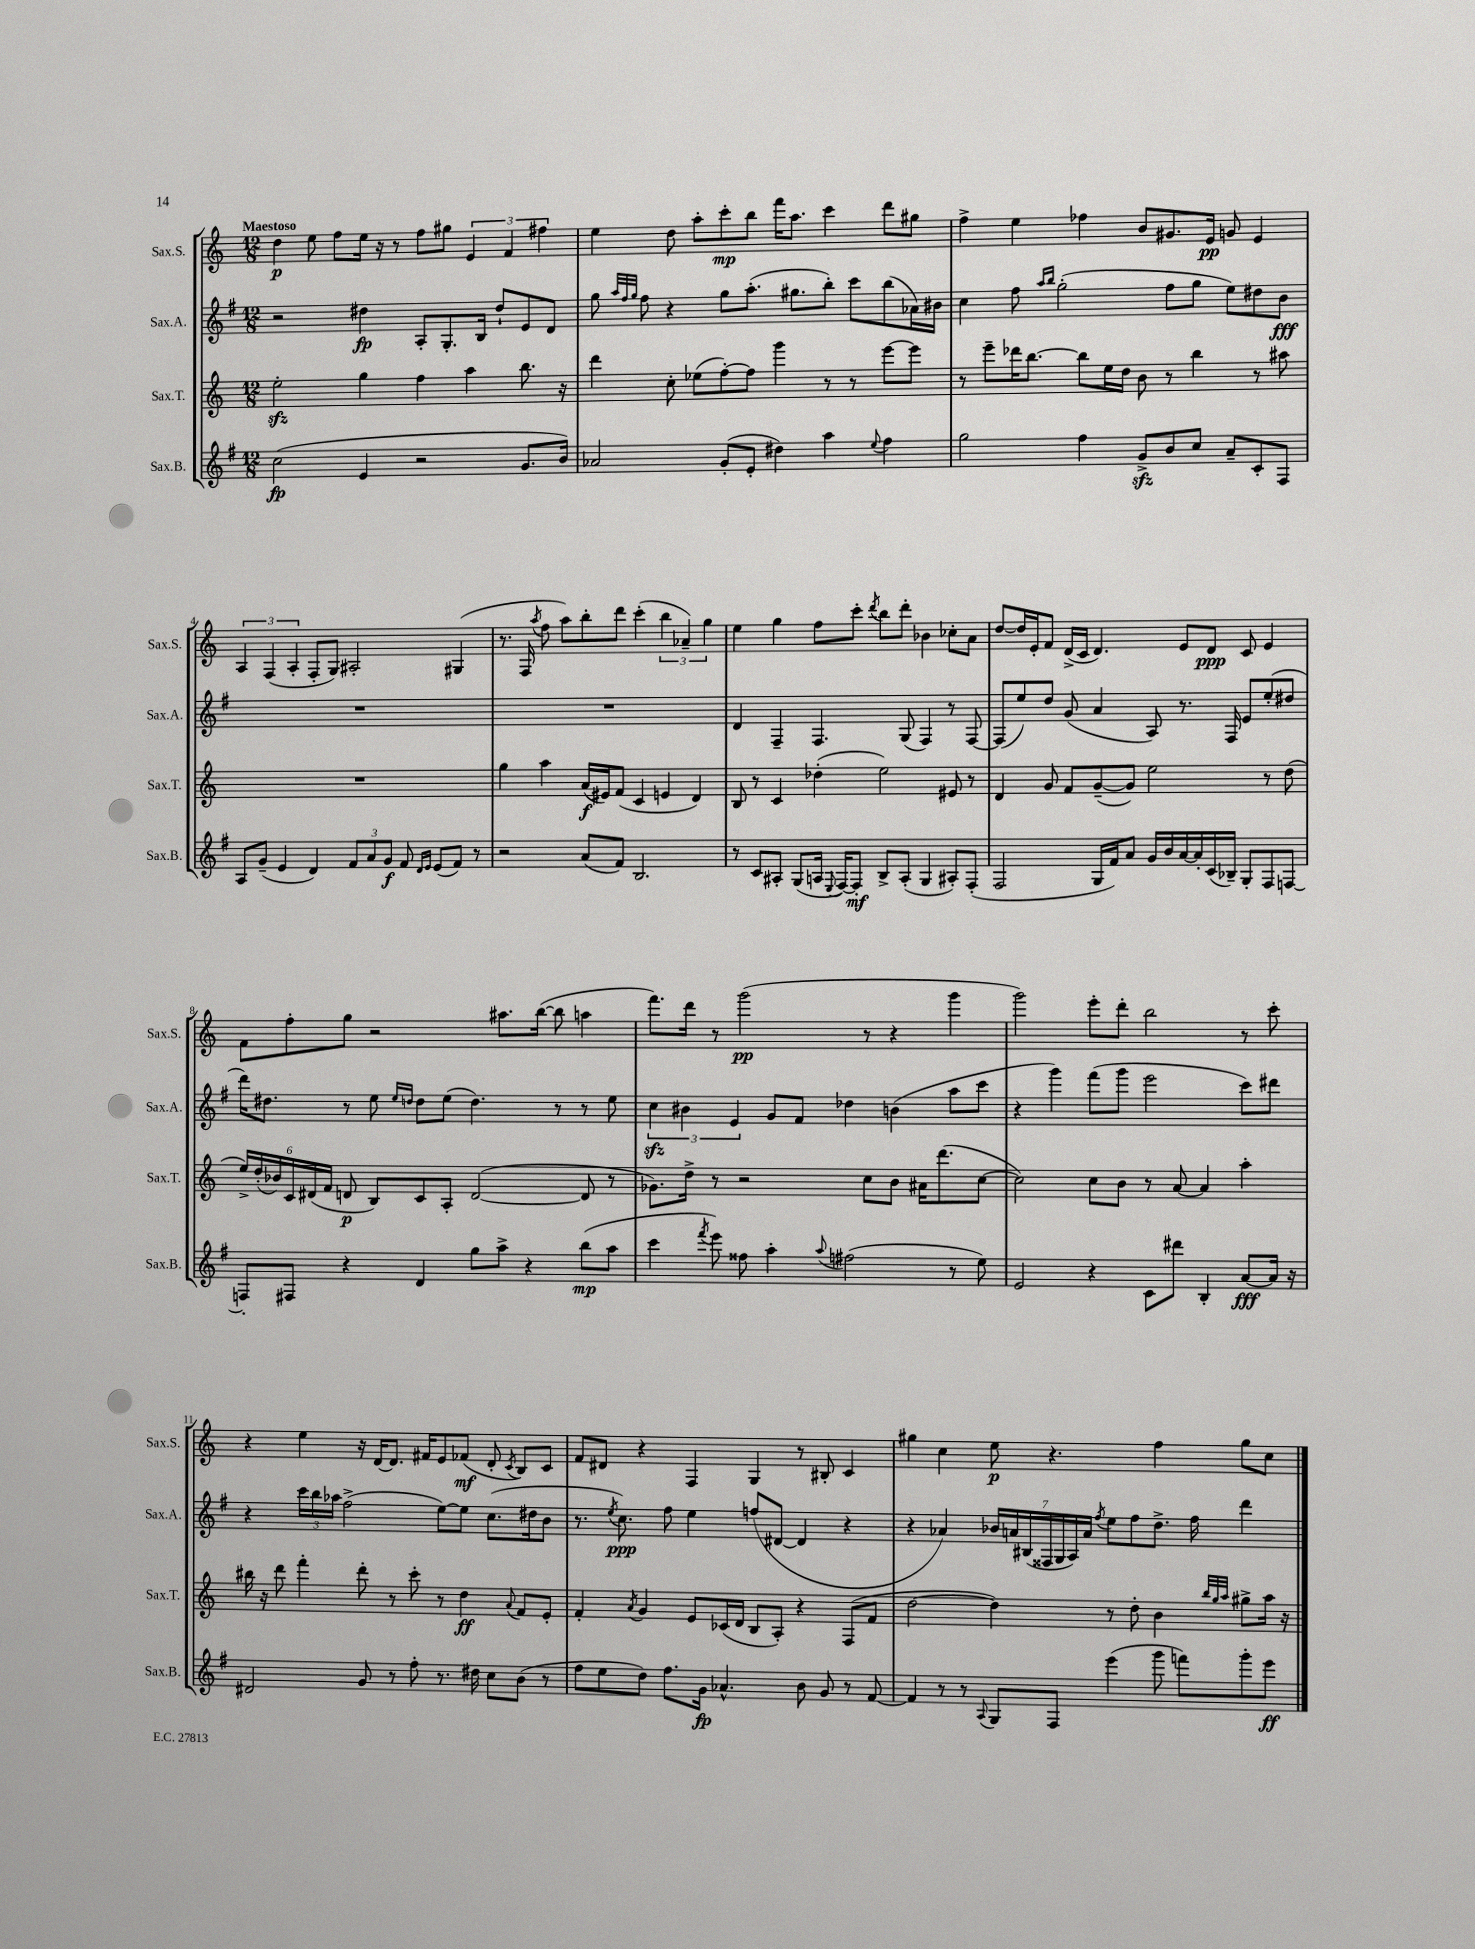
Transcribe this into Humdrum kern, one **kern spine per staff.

**kern	**dynam	**kern	**dynam	**kern	**dynam	**kern	**dynam
*part4	*part4	*part3	*part3	*part2	*part2	*part1	*part1
*staff4	*staff4	*staff3	*staff3	*staff2	*staff2	*staff1	*staff1
*I"Sax.B.	*	*I"Sax.T.	*	*I"Sax.A.	*	*I"Sax.S.	*
*I'Sax.B.	*	*I'Sax.T.	*	*I'Sax.A.	*	*I'Sax.S.	*
*clefG2	*	*clefG2	*	*clefG2	*	*clefG2	*
*k[f#]	*	*k[]	*	*k[f#]	*	*k[]	*
*M12/8	*	*M12/8	*	*M12/8	*	*M12/8	*
=1	=1	=1	=1	=1	=1	=1	=1
!	!	!	!	!	!	!LO:TX:a:B:t=Maestoso	!
(2cc\	fp	2eezz'\	.	2r	.	4dd\	p
.	.	.	.	.	.	8ee\	.
.	.	.	.	.	.	8ff\L	.
4e/	.	4gg\	.	4dd#X\	fp	16ee\Jk	.
.	.	.	.	.	.	16r	.
.	.	.	.	.	.	8r	.
2r	.	4ff\	.	8A'/L	.	8ff\L	.
.	.	.	.	8.G'/	.	8gg#X\J	.
.	.	4aa\	.	.	.	6e/	.
.	.	.	.	16B/Jk	.	.	.
.	.	.	.	8dd#`/L	.	.	.
.	.	.	.	.	.	6f/	.
8.g/L	.	8.bb\	.	8e/	.	.	.
.	.	.	.	.	.	6ff#X\	.
.	.	.	.	8d/J	.	.	.
16b/Jk)	.	16r	.	.	.	.	.
=2	=2	=2	=2	=2	=2	=2	=2
2a-X/	.	4ddd\	.	8gg\	.	4ee\	.
.	.	.	.	32qqaa/LLL	.	.	.
.	.	.	.	32qqff#/	.	.	.
.	.	.	.	32qqgg/JJJ	.	.	.
.	.	.	.	8ff#\	.	.	.
.	.	8cc'\	.	4r	.	8dd\	.
.	.	(8ee-X\L	.	.	.	8aa'\L	.
(8g'/L	.	[8ff'\)	.	8gg\L	.	8ccc'\	mp
8e'/J	.	8ff\J]	.	(8.aa'\J	.	8bb\J	.
4dd#X\)	.	4ggg\	.	.	.	16fff\KL	.
.	.	.	.	8.gg#X\L	.	8.aa\J	.
4aa\	.	8r	.	8bb'\J)	.	4ccc\	.
.	.	8r	.	8ccc\L	.	.	.
8qqee/	.	.	.	.	.	.	.
4ff#\	.	[8eee\L	.	(8bb\	.	8ddd\L	.
.	.	8eee\J]	.	16a-X\L)	.	8gg#X\J	.
.	.	.	.	16b#X\JJ	.	.	.
=3	=3	=3	=3	=3	=3	=3	=3
2gg\	.	8r	.	4cc\	.	4ff^\	.
.	.	8eee~\L	.	.	.	.	.
.	.	16ddd-X\K	.	8ff#\	.	4ee\	.
.	.	[8.bb\J	.	.	.	.	.
.	.	.	.	16qqaa/LL	.	.	.
.	.	.	.	16qqbb/JJ	.	.	.
.	.	.	.	(2gg'\	.	.	.
4ff#\	.	8bb\L]	.	.	.	4ff-X\	.
.	.	16ee\L	.	.	.	.	.
.	.	16dd\JJ	.	.	.	.	.
8gzz^/L	.	8b\	.	.	.	8b/L	.
8b/	.	8r	.	8ff#\L	.	8.g#X/	.
8cc/J	.	4bb\	.	8gg\J	.	.	.
.	.	.	.	.	.	16e/Jk	pp
8a~/L	.	.	.	8ee\L)	.	8gn/	.
8c'/	.	8r	.	8dd#X\	.	4e/	.
8F#/J	.	8aa#X\	.	8b\J	fff	.	.
!!LO:LB:g=z
=4	=4	=4	=4	=4	=4	=4	=4
8A/L	.	1.r	.	1.r	.	6A/	.
(8g~/J	.	.	.	.	.	.	.
.	.	.	.	.	.	(6F/	.
4e/	.	.	.	.	.	.	.
.	.	.	.	.	.	6A'/	.
4d/)	.	.	.	.	.	8F'/L	.
.	.	.	.	.	.	8G/J)	.
12f#/L	.	.	.	.	.	2A#X'/	.
12a/	.	.	.	.	.	.	.
12g/J	f	.	.	.	.	.	.
8f#/	.	.	.	.	.	.	.
16qqd/LL	.	.	.	.	.	.	.
16qqe/JJ	.	.	.	.	.	.	.
(8e/L	.	.	.	.	.	.	.
8f#/J)	.	.	.	.	.	(4G#X/	.
8r	.	.	.	.	.	.	.
=5	=5	=5	=5	=5	=5	=5	=5
2r	.	4gg\	.	1.r	.	8.r	.
.	.	.	.	.	.	16F/	.
.	.	.	.	.	.	8qaa/	.
.	.	4aa\	.	.	.	8ff\	.
.	.	.	.	.	.	8aa\L)	.
(8a/L	.	(16a/LL	f	.	.	8bb'\	.
.	.	16e#X/J)	.	.	.	.	.
8f#/J)	.	(8f/J	.	.	.	8ddd\J	.
2.B/	.	4c/	.	.	.	(4ccc'\	.
.	.	4en/	.	.	.	6bb\	.
.	.	.	.	.	.	6a-X~/)	.
.	.	4d/)	.	.	.	.	.
.	.	.	.	.	.	6gg\	.
=6	=6	=6	=6	=6	=6	=6	=6
8r	.	8B/	.	4d/	.	4ee\	.
8c/L	.	8r	.	.	.	.	.
8A#X'/J	.	4c/	.	4F#~/	.	4gg\	.
(8G/L	.	.	.	.	.	.	.
16An/Jk	.	(4dd-X'\	.	4.F#/	.	8ff\L	.
8qqE/	.	.	.	.	.	.	.
[16F#/KL)	.	.	.	.	.	.	.
8F#'/J]	mf	.	.	.	.	8ccc'\J	.
.	.	.	.	.	.	8qddd/	.
8B^/L	.	2ee\)	.	.	.	8bb\L	.
(8A'/J	.	.	.	(8G/	.	8ddd'\J	.
4G/	.	.	.	4F#/)	.	4b-X\	.
8A#X'/L)	.	8e#X/	.	8r	.	8cc-X'\L	.
(8F#'/J	.	8r	.	[8F#/	.	8a\J	.
=7	=7	=7	=7	=7	=7	=7	=7
2F#/	.	4d/	.	(8F#/L]	.	[8dd/L	.
.	.	.	.	8ee/)	.	16dd/L]	.
.	.	.	.	.	.	16e'/J	.
.	.	8g/	.	8dd/J	.	8f/J	.
.	.	8f/L	.	(8g/	.	(16d^/LL	.
.	.	.	.	.	.	16c/JJ	.
16G/LL	.	([8g~/	.	4a/	.	4.d/)	.
16f#/J)	.	.	.	.	.	.	.
8a/J	.	8g/J])	.	.	.	.	.
16g/LL	.	2ee\	.	8A/)	.	.	.
16b/	.	.	.	.	.	.	.
[16a/	.	.	.	8.r	.	8e/L	.
16a'/]	.	.	.	.	.	.	.
(16c/	.	.	.	.	.	8d/J	ppp
16B-X~/JJ)	.	.	.	16F#/	.	.	.
8G'/L	.	.	.	8e/L	.	8c/	.
8F#/	.	8r	.	(8ee'/	.	4e/	.
[8Fn/J	.	(8dd\	.	8dd#X/J	.	.	.
!!LO:LB:g=z
=8	=8	=8	=8	=8	=8	=8	=8
8Fn'/L]	.	24ee^/LL)	.	16ddd\KL)	.	8f\L	.
.	.	(24dd'/	.	.	.	.	.
.	.	.	.	8.dd#X\J	.	.	.
.	.	24b-X/)	.	.	.	.	.
8F#X/J	.	24c/	.	.	.	8ff'\	.
.	.	(24d#X/	.	.	.	.	.
.	.	24f/JJ	.	.	.	.	.
4r	.	8dn/	p	8r	.	8gg\J	.
.	.	8B/L)	.	8ee\	.	2r	.
.	.	.	.	16qqee/LL	.	.	.
.	.	.	.	16qqddn/JJ	.	.	.
4d/	.	8c/	.	8dd\L	.	.	.
.	.	8A'/J	.	(8ee\J	.	.	.
8gg\L	.	([2d/	.	4.dd\)	.	.	.
8aa^\J	.	.	.	.	.	8.aa#X\L	.
4r	.	.	.	.	.	.	.
.	.	.	.	.	.	([16bb\Jk	.
.	.	.	.	8r	.	8bb\]	.
(8bb\L	mp	8d/]	.	8r	.	4aan\	.
8aa\J	.	8r	.	8ee\	.	.	.
=9	=9	=9	=9	=9	=9	=9	=9
4ccc\	.	8.g-X\L)	.	6cczz\	.	8.fff\L)	.
.	.	.	.	6b#X\	.	.	.
.	.	16dd^\Jk	.	.	.	16ddd\Jk	.
8qfff#/	.	.	.	.	.	.	.
8eee\)	.	8r	.	.	.	8r	.
.	.	.	.	6e/	.	.	.
8ff##X\	.	2r	.	.	.	(2ggg\	pp
4aa'\	.	.	.	8g/L	.	.	.
.	.	.	.	8f#/J	.	.	.
8qqaa/	.	.	.	.	.	.	.
(2ff#X\	.	.	.	4dd-X\	.	.	.
.	.	8cc\L	.	.	.	8r	.
.	.	8b\J	.	(4bn\	.	4r	.
.	.	16a#X\KL	.	.	.	.	.
.	.	(8.ddd\	.	.	.	.	.
8r	.	.	.	8aa\L	.	4ggg\	.
8ee\)	.	[8cc\J	.	8ccc\J	.	.	.
=10	=10	=10	=10	=10	=10	=10	=10
2e/	.	2cc\])	.	4r	.	2ggg\)	.
.	.	.	.	4ggg\)	.	.	.
4r	.	8cc\L	.	(8fff#\L	.	8eee'\L	.
.	.	8b\J	.	8ggg\J	.	8ddd'\J	.
8c\L	.	8r	.	2eee\	.	2bb\	.
8ddd#X\J	.	[8a/	.	.	.	.	.
4B'/	.	4a/]	.	.	.	.	.
[8a/L	fff	4aa'\	.	8ccc\L)	.	8r	.
16a/Jk]	.	.	.	8ddd#X\J	.	8ccc'\	.
16r	.	.	.	.	.	.	.
!!LO:LB:g=z
=11	=11	=11	=11	=11	=11	=11	=11
2d#X/	.	16bb#X\	.	4r	.	4r	.
.	.	16r	.	.	.	.	.
.	.	8ddd\	.	.	.	.	.
.	.	4fff'\	.	24ccc\LL	.	4ee\	.
.	.	.	.	24bb\	.	.	.
.	.	.	.	24aa-X\JJ	.	.	.
.	.	.	.	(2ff#^\	.	.	.
8g/	.	8ddd'\	.	.	.	16r	.
.	.	.	.	.	.	[16d/KL	.
8r	.	8r	.	.	.	8.d/J]	.
8ff#'\	.	8ccc'\	.	.	.	.	.
.	.	.	.	.	.	16f#X/KL	.
8.r	.	8r	.	[8ee\L)	.	8e/	.
.	.	4dd\	ff	8ee\J]	.	(8f-X/J	mf
16dd#X\	.	.	.	.	.	.	.
8cc\L	.	.	.	(8.cc\L	.	8d'/	.
.	.	8qqa/	.	.	.	8qc/	.
(8b\J	.	8f/L	.	.	.	8B/L)	.
.	.	.	.	16dd#X\k	.	.	.
8r	.	8e'/J	.	8b\J	.	8c/J	.
=12	=12	=12	=12	=12	=12	=12	=12
8ff#\L	.	4f'/	.	8.r	.	8f/L	.
8ee\	.	.	.	.	.	8d#X/J	.
.	.	.	.	8qee/	.	.	.
.	.	.	.	8.cc\)	ppp	.	.
.	.	8qa/	.	.	.	.	.
8dd\J)	.	4g/	.	.	.	4r	.
8.ff#\L	.	.	.	8ff#\	.	.	.
.	.	8e/L	.	4ee\	.	4F/	.
16g\Jk	fp	.	.	.	.	.	.
4.a-X^^/	.	(16c-X/L	.	.	.	.	.
.	.	16d/JJ	.	.	.	.	.
.	.	8B/L	.	(8ffn/L	.	4G/	.
.	.	8A'/J)	.	[8d#X/J	.	.	.
8b\	.	4r	.	4d#/]	.	8r	.
8g/	.	.	.	.	.	8B#X'/	.
8r	.	(8F/L	.	4r	.	4c/	.
[8f#/	.	8f/J	.	.	.	.	.
=13	=13	=13	=13	=13	=13	=13	=13
4f#/]	.	[2dd\	.	4r	.	4gg#X\	.
8r	.	.	.	4a-X/)	.	4cc\	.
8r	.	.	.	.	.	.	.
8qqA/	.	.	.	.	.	.	.
8G/L	.	4dd\])	.	28b-X/LL	.	8ee\	p
.	.	.	.	28an/	.	.	.
.	.	.	.	(28B#X/	.	.	.
.	.	.	.	28F##X/	.	.	.
8F#/J	.	.	.	.	.	4.r	.
.	.	.	.	28G/	.	.	.
.	.	.	.	28A/)	.	.	.
.	.	.	.	28a/JJ	.	.	.
.	.	.	.	8qff#/	.	.	.
(4eee\	.	8r	.	8ee\L	.	.	.
.	.	8dd'\	.	8ff#\	.	.	.
8ggg\	.	4b\	.	8.dd^\J	.	4ff\	.
8fffn\L)	.	.	.	.	.	.	.
.	.	.	.	16ff#\	.	.	.
.	.	32qqbb/LLL	.	.	.	.	.
.	.	32qqgg/	.	.	.	.	.
.	.	32qqaa/JJJ	.	.	.	.	.
8ggg'\	.	8gg#X^\L	.	4ddd\	.	8gg#\L	.
8eee\J	ff	16aa\Jk	.	.	.	8cc\J	.
.	.	16r	.	.	.	.	.
==	==	==	==	==	==	==	==
*-	*-	*-	*-	*-	*-	*-	*-
